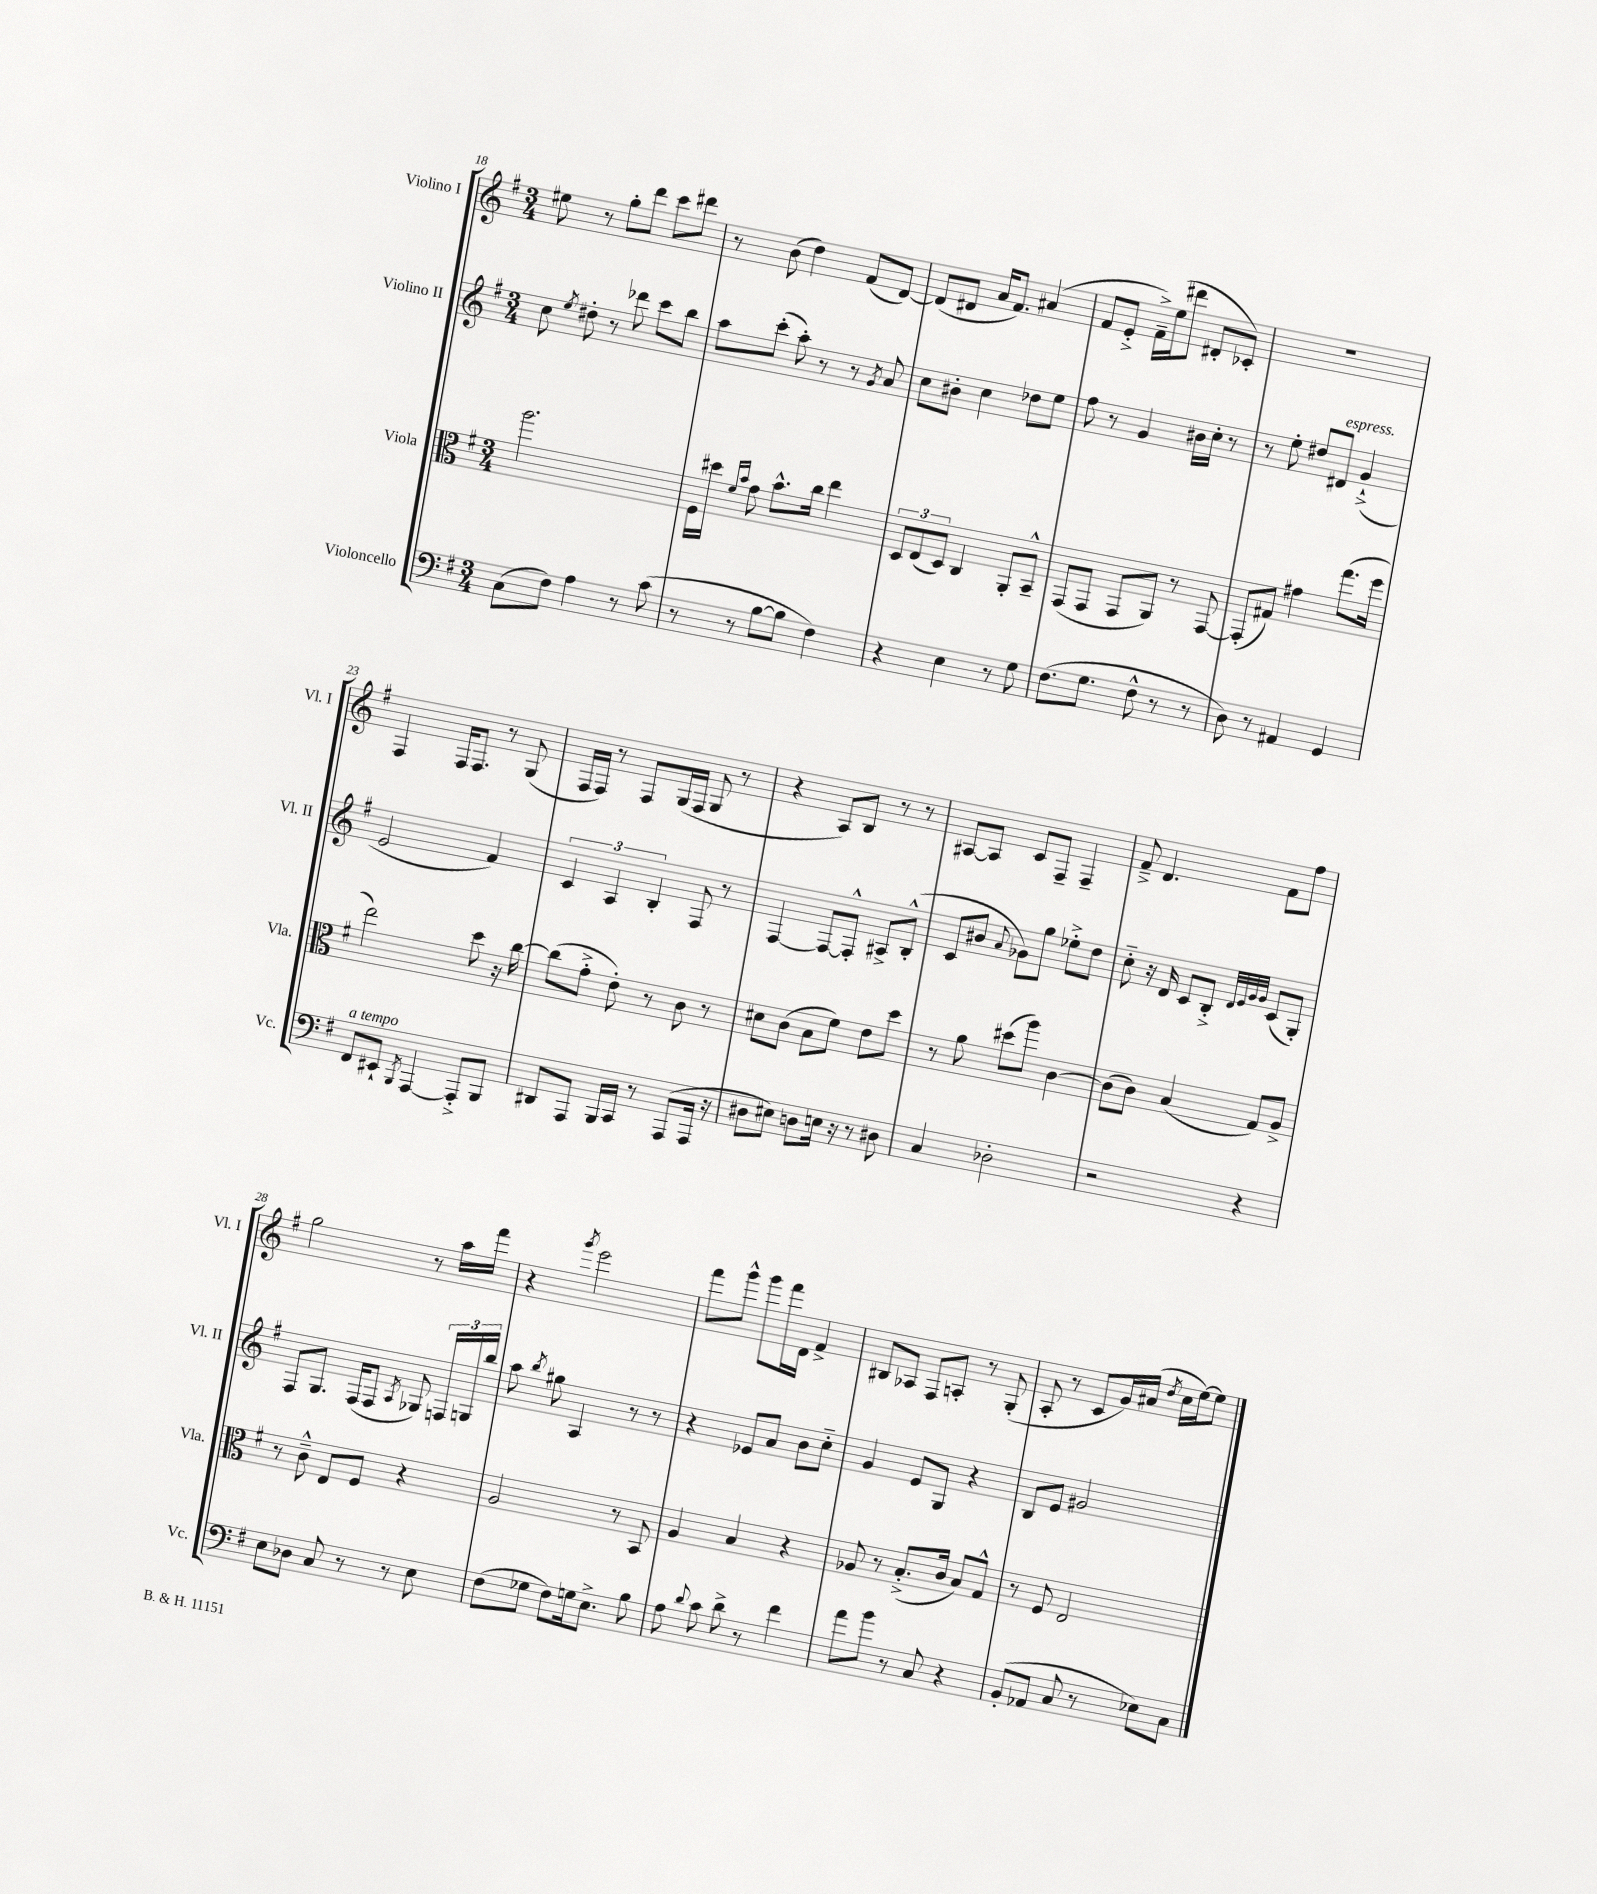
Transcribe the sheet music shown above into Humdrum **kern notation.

**kern	**kern	**kern	**kern
*staff4	*staff3	*staff2	*staff1
*clefF4	*clefC3	*clefG2	*clefG2
*k[f#]	*k[f#]	*k[f#]	*k[f#]
*M3/4	*M3/4	*M3/4	*M3/4
(8C	2.aa	8cc	8ee#
.	.	8qee	.
8F#)	.	8dd#'	8r
4A	.	8r	8gg'
.	.	8ddd-	8ddd
8r	.	8ccc	8ccc
(8c	.	8bb	8ddd#
=	=	=	=
8r	16F#	8aa	8r
.	16dd#	.	.
.	16qqf#	.	.
.	16qqb	.	.
8r	8g	(8ccc'	(8b
[8B	8.b^^	8aa')	4dd)
8B]	.	8r	.
.	16cc	.	.
4F#)	4ee	8r	(8f#
.	.	8qg	.
.	.	8a	[8d)
=	=	=	=
4r	12D	8cc	(8d]
.	(12E	.	.
.	.	8b#'	8d#
.	12D)	.	.
4E	4C	4cc	16a
.	.	.	8.f#)
8r	8AA'	8dd-	(4a#
8G	8BB~^^	8ee	.
=	=	=	=
(8.F#	(8GG	8ff#	8f#
.	8GG	8r	8e'^
8.G	.	.	.
.	8GG	4g	16f#~^)
.	.	.	(16ee
8F#^^	8AA)	.	8ddd#
8r	8r	16b#	8d#'
.	.	16cc'	.
8r	[8GG	8r	8c-')
=	=	=	=
8D)	(8GG']	8r	2.r
8r	8G#)	8ee'	.
4AA#	4g#	8dd#	.
.	.	8d#	.
4GG	(8.gg	(4g`^	.
.	16ff#	.	.
=	=	=	=
8FF#	2ee)	2e	4F#
8EE#`	.	.	.
8qBBB	.	.	.
[4AAA	.	.	16F#
.	.	.	8.F#
8AAA'^]	8dd	4f#)	8r
8BBB	16r	.	(8G
.	[16cc	.	.
=	=	=	=
8DD#	(8cc]	6c	16F#
.	.	.	16F#)
8AAA	8g'^	.	8r
.	.	6A	.
16BBB	8e')	.	8F#
16CC	.	.	.
.	.	6B'	.
8r	8r	.	(16G
.	.	.	16F#
(8AAA	8c	8F#	8G
16AAA	8r	8r	8r
16r	.	.	.
=	=	=	=
8D#	8d#	[4F#	4r
8E#)	(8c	.	.
8D	8B	8F#_	8A)
16E	8f#)	8F#'^^]	8B
16r	.	.	.
8r	8e	8A#^	8r
8D#	8dd	(8B'^^	8r
=	=	=	=
4C	8r	8c	[8A#
.	8a	8b#	8A#]
.	.	8qqa	.
2D-'	(8dd#	8g-)	8c
.	8aa)	8gg	8F#~
.	[4c	8ee-'^	4F#~
.	.	8dd	.
=	=	=	=
2r	(8c]	8cc'~	8f#~^
.	8c)	16r	4.d
.	.	16d	.
.	(4B	8c	.
.	.	8B'^	.
.	.	32qqd	.
.	.	32qqe	.
.	.	32qqg	.
.	.	32qqg	.
4r	8G)	(8c	8f#
.	8A^	8G')	8ff#
=	=	=	=
8E	8r	8F#	2gg
8D-	8c~^^	8.G	.
8C	8E	.	.
.	.	(16F#	.
8r	8F#	8F#	.
.	.	8qA	.
8r	4r	8G-)	8r
8E	.	24F	16aa
.	.	24G	.
.	.	.	16fff#
.	.	24bb	.
=	=	=	=
(8F#	2A	8aa	4r
.	.	8qbb	.
8G-	.	8gg#	.
.	.	.	8qggg
8F#)	.	4A	2eee
16G	.	.	.
8.E^	.	.	.
.	8r	8r	.
8B	8BB	8r	.
=	=	=	=
8A	4A	4r	8fff#
8qqd	.	.	.
8c	.	.	8ggg^^
8d^	4B	8e-	8ggg
8r	.	8a	16fff#
.	.	.	16d
4f#	4r	8b	4f#^
.	.	8cc'~	.
=	=	=	=
8a	8A-	4g	8B#
8b	8r	.	8A-
8r	(8.B'^	8e	8F#
8C	.	8G	8A'
.	16c	.	.
4r	8B)	4r	8r
.	8G^^	.	(8G'
=	=	=	=
(8BB'	8r	8B	8A'
8AA-	8F#	8e	8r
8C	2E	2g#	8c
8r	.	.	16g)
.	.	.	(16a#
.	.	.	8qdd
8E-)	.	.	16cc
.	.	.	[16ee)
8C	.	.	8ee]
==	==	==	==
*-	*-	*-	*-
